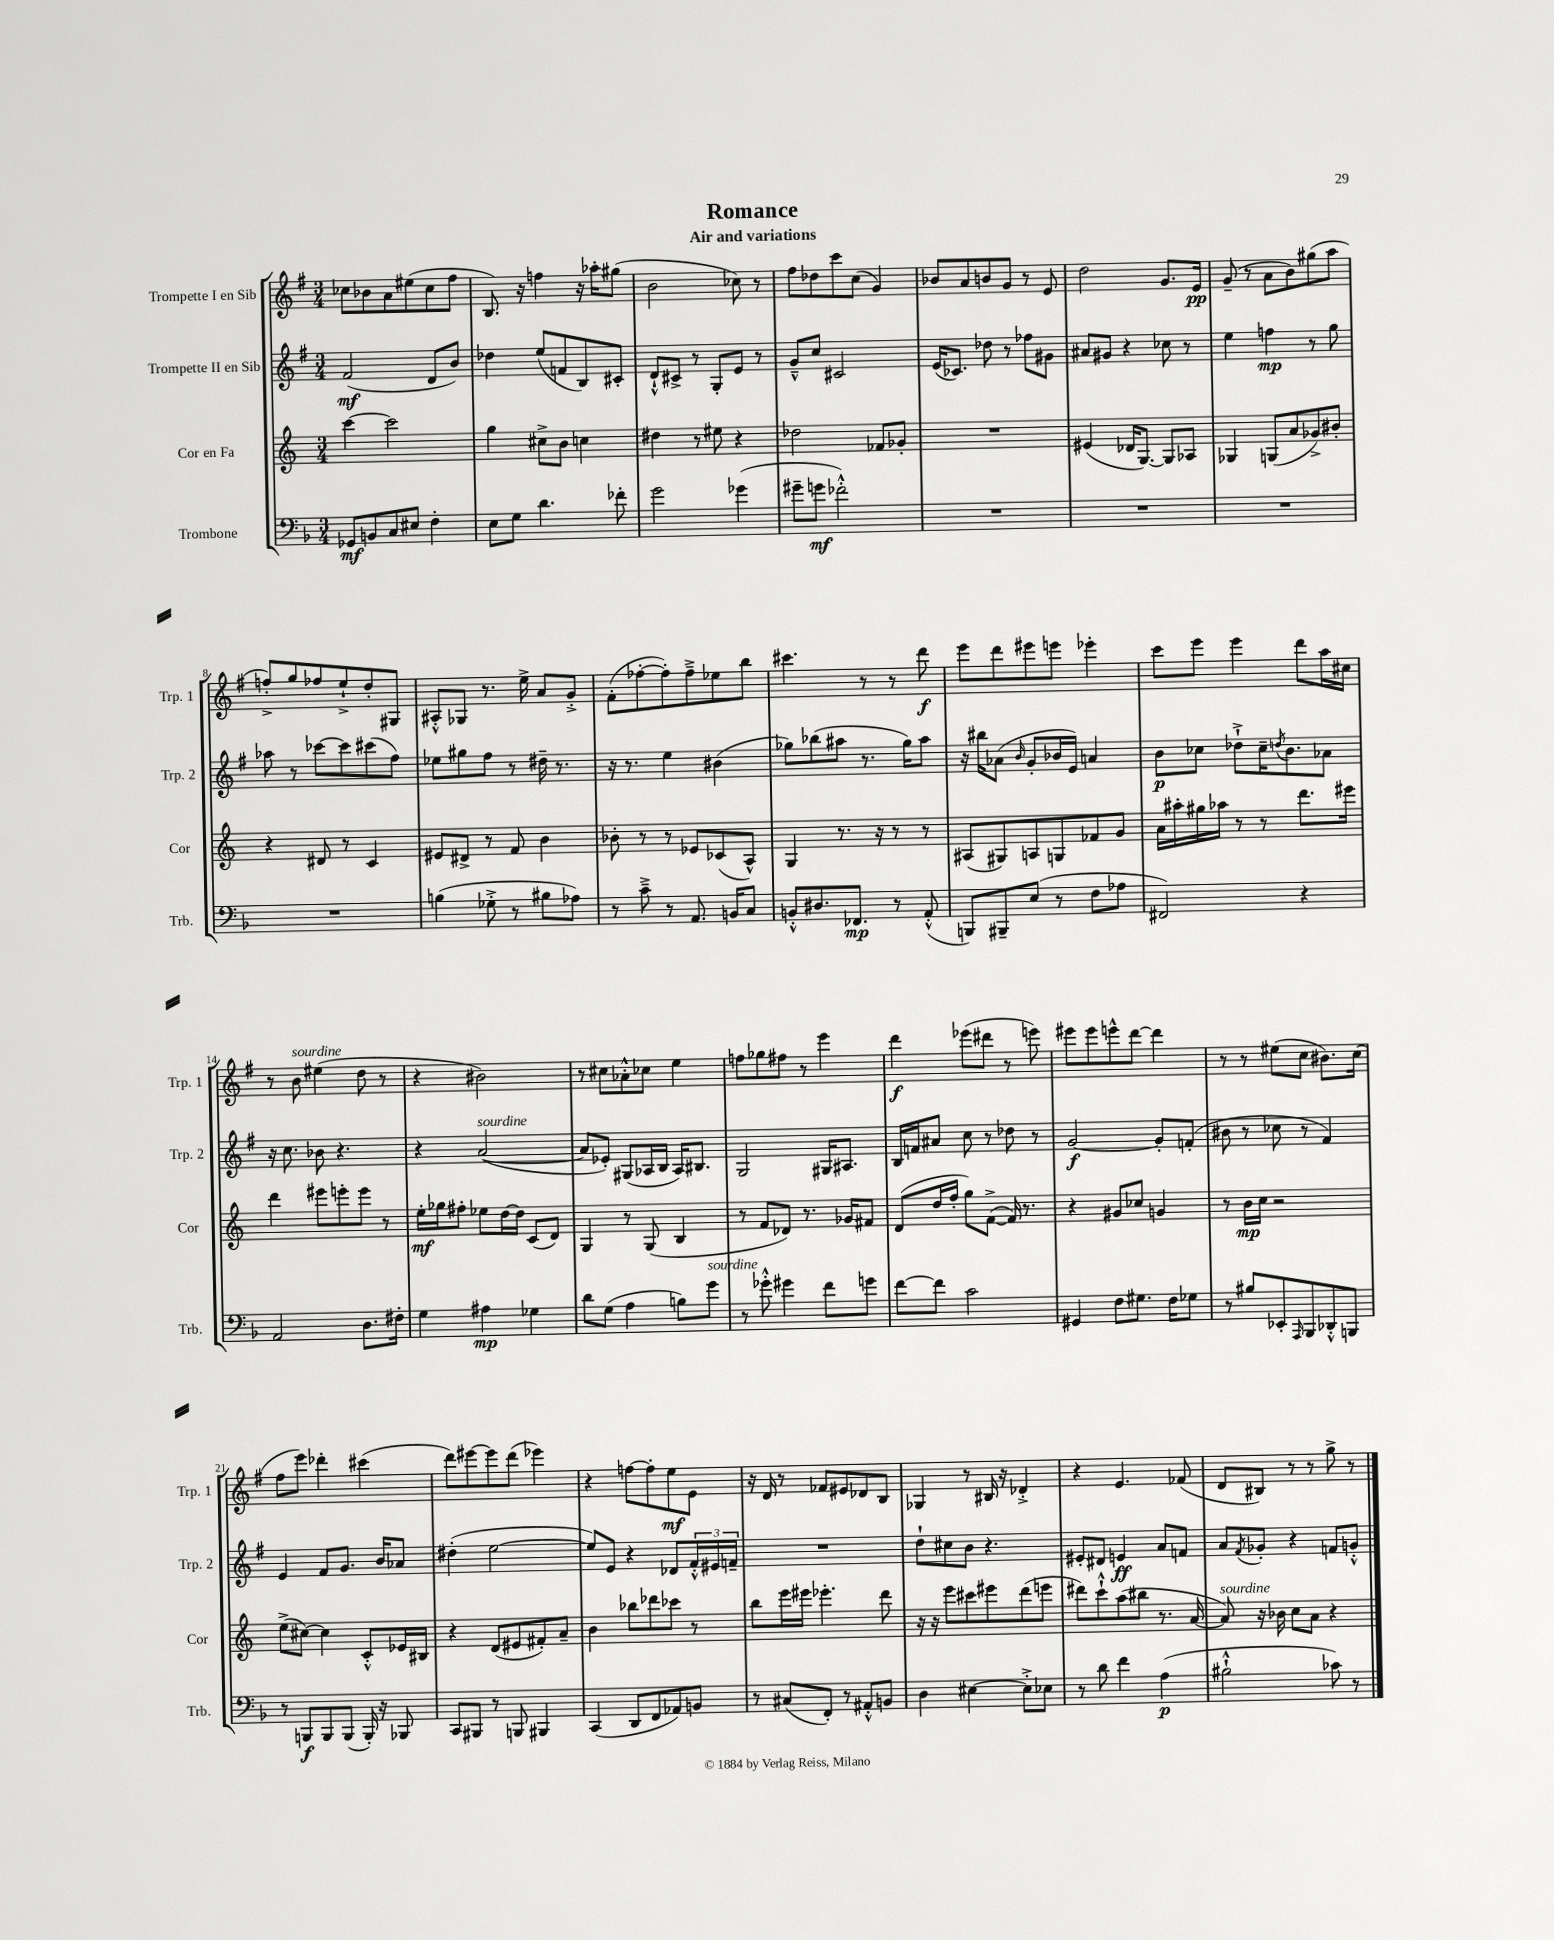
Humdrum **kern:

**kern	**dynam	**kern	**dynam	**kern	**dynam	**kern	**dynam
*part4	*part4	*part3	*part3	*part2	*part2	*part1	*part1
*staff4	*staff4	*staff3	*staff3	*staff2	*staff2	*staff1	*staff1
*I"Trombone	*	*I"Cor en Fa	*	*I"Trompette II en Sib	*	*I"Trompette I en Sib	*
*I'Trb.	*	*I'Cor	*	*I'Trp. 2	*	*I'Trp. 1	*
*clefF4	*	*clefG2	*	*clefG2	*	*clefG2	*
*k[b-]	*	*k[]	*	*k[f#]	*	*k[f#]	*
*M3/4	*	*M3/4	*	*M3/4	*	*M3/4	*
=1	=1	=1	=1	=1	=1	=1	=1
8GG-X/L	mf	[4ccc\	.	(2f#/	mf	8cc-X\L	.
8BBn/	.	.	.	.	.	8b-X\	.
8C/	.	2ccc\]	.	.	.	8a\	.
8E#X/J	.	.	.	.	.	(8ee#X\	.
4F'\	.	.	.	8d/L	.	8cc-\	.
.	.	.	.	8b/J)	.	8ff#\J	.
=2	=2	=2	=2	=2	=2	=2	=2
8E\L	.	4gg\	.	4dd-X\	.	8.B/)	.
8G\J	.	.	.	.	.	.	.
.	.	.	.	.	.	16r	.
4.d\	.	8cc#X^\L	.	(8ee/L	.	4ffn\	.
.	.	8b\J	.	8fn/	.	.	.
.	.	4ccn\	.	8B/)	.	16r	.
.	.	.	.	.	.	16aa-X'\KL	.
8f-X'\	.	.	.	8c#X'/J	.	(8gg#X\J	.
=3	=3	=3	=3	=3	=3	=3	=3
2g\	.	4dd#X\	.	8d`^^/L	.	2b\	.
.	.	.	.	8c#X^/J	.	.	.
.	.	8r	.	8r	.	.	.
.	.	8ee#X\	.	8G'/L	.	.	.
(4g-X\	.	4r	.	8e/J	.	8cc-X\)	.
.	.	.	.	8r	.	8r	.
=4	=4	=4	=4	=4	=4	=4	=4
8g#X~\L	.	2dd-X\	.	8g~^^/L	.	8ff#\L	.
8gn\J	mf	.	.	8cc/J	.	8dd-X\	.
2f-X'^^\)	.	.	.	2c#X/	.	8ccc\	.
.	.	.	.	.	.	(8cc\J	.
.	.	8f-X/L	.	.	.	4g/)	.
.	.	8g-X'/J	.	.	.	.	.
=5	=5	=5	=5	=5	=5	=5	=5
2.r	.	2.r	.	(16e/KL	.	8b-X/L	.
.	.	.	.	8.c-X/J)	.	.	.
.	.	.	.	.	.	8a/	.
.	.	.	.	8dd-X\	.	8bn/	.
.	.	.	.	8r	.	8g/J	.
.	.	.	.	8ff-X\L	.	8r	.
.	.	.	.	8g#X\J	.	8e/	.
=6	=6	=6	=6	=6	=6	=6	=6
2.r	.	(4e#X/	.	8a#X/L	.	2dd\	.
.	.	.	.	8g#X/J	.	.	.
.	.	16d-X/KL	.	4r	.	.	.
.	.	[8.G/J)	.	.	.	.	.
.	.	8G/L]	.	8cc-X\	.	8.g/L	.
.	.	8A-X/J	.	8r	.	.	.
.	.	.	.	.	.	16e/Jk	pp
=7	=7	=7	=7	=7	=7	=7	=7
2.r	.	4G-X/	.	4ee\	.	(8g~/	.
.	.	.	.	.	.	8r	.
.	.	(8Gn/L	.	4ffn\	mp	8a\L	.
.	.	8a/	.	.	.	8b\)	.
.	.	8g-X^/)	.	8r	.	(8gg#X\	.
.	.	8b#X'/J	.	8gg\	.	8aa\J	.
!!LO:LB:g=z
=8	=8	=8	=8	=8	=8	=8	=8
2.r	.	4r	.	8aa-X\	.	8ffn'^/L)	.
.	.	.	.	8r	.	8gg/	.
.	.	8d#X/	.	[8ccc-X\L	.	8ff-X/	.
.	.	8r	.	8ccc-\]	.	8ee`^/	.
.	.	4c/	.	(8ccc#X\	.	8dd'/	.
.	.	.	.	8ff#\J)	.	8G#X/J	.
=9	=9	=9	=9	=9	=9	=9	=9
(4Bn\	.	8e#X/L	.	8ee-X\L	.	8A#X'^^/L	.
.	.	8d#X^/J	.	8gg#X\	.	8G-X/J	.
8G-X'^\	.	8r	.	8ff#\J	.	8.r	.
8r	.	8f/	.	8r	.	.	.
.	.	.	.	.	.	16ee^\	.
8B#X\L	.	4b\	.	16dd#X~\	.	8a/L	.
.	.	.	.	8.r	.	.	.
8A-X\J)	.	.	.	.	.	8g'^/J	.
=10	=10	=10	=10	=10	=10	=10	=10
8r	.	8b-X'\	.	16r	.	(8f#'\L	.
.	.	.	.	8.r	.	.	.
8c~^\	.	8r	.	.	.	[8ff-X'\	.
8r	.	8r	.	4ee\	.	8ff-'\])	.
8.AA/	.	8e-X/L	.	.	.	8ff-~^\	.
.	.	(8c-X/	.	(4b#X\	.	8ee-X\	.
16BBn/KL	.	.	.	.	.	.	.
8C/J	.	8A^^/J)	.	.	.	8bb\J	.
=11	=11	=11	=11	=11	=11	=11	=11
8BBn'^^/L	.	4G/	.	8gg-X\L)	.	4.ccc#X\	.
8.D#X/	.	.	.	(8bb-X\	.	.	.
.	.	8.r	.	8aa#X\J	.	.	.
8.FF-X/J	mp	.	.	.	.	.	.
.	.	.	.	8.r	.	8r	.
.	.	16r	.	.	.	.	.
8r	.	8r	.	.	.	8r	.
.	.	.	.	16gg-\KL)	.	.	.
(8AA'^^/	.	8r	.	8aa#\J	.	8ddd\	f
=12	=12	=12	=12	=12	=12	=12	=12
8BBBn/L)	.	(8A#X/L	.	16r	.	8eee\L	.
.	.	.	.	16bb#X\KL	.	.	.
8BBB#X~/	.	8G#X/)	.	(8a-X\J	.	8ddd\	.
.	.	.	.	16qqb/	.	.	.
(8E/J	.	8An/	.	8g'/L	.	8eee#X\	.
8r	.	8Gn/	.	16b-X/L	.	8eeen\J	.
.	.	.	.	16e/JJ)	.	.	.
8F\L	.	8f-X/	.	4an/	.	4eee-X'\	.
8A-X\J	.	8g/J	.	.	.	.	.
=13	=13	=13	=13	=13	=13	=13	=13
2FF#X/)	.	16a\LL	.	8b\L	p	8ccc\L	.
.	.	16aa#X'\	.	.	.	.	.
.	.	16gg#X\	.	8cc-X\J	.	8eee\J	.
.	.	16aa-X\JJ	.	.	.	.	.
.	.	8r	.	8dd-X`^\L	.	4eee\	.
.	.	8r	.	16cc-~\K	.	.	.
.	.	.	.	8qddn/	.	.	.
.	.	.	.	8.b\	.	.	.
4r	.	8.ddd\L	.	.	.	8ddd\L	.
.	.	.	.	8a-X\J	.	16aa\L	.
.	.	16eee#X\Jk	.	.	.	16cc#X\JJ	.
!!LO:LB:g=z
=14	=14	=14	=14	=14	=14	=14	=14
2AA/	.	4ddd\	.	16r	.	8r	.
.	.	.	.	8.cc\	.	.	.
!	!	!	!	!	!	!LO:TX:a:i:t=sourdine	!
.	.	.	.	.	.	8b\	.
.	.	8eee#X\L	.	8b-X\	.	(4ee#X\	.
.	.	8eeen'\	.	4.r	.	.	.
8.D\L	.	8eee\J	.	.	.	8dd\	.
.	.	8r	.	.	.	8r	.
16F#X'\Jk	.	.	.	.	.	.	.
=15	=15	=15	=15	=15	=15	=15	=15
4G\	.	16ee'\LL	mf	4r	.	4r	.
.	.	16gg-X\J	.	.	.	.	.
.	.	8ff#X'\J	.	.	.	.	.
!	!	!	!	!LO:TX:a:i:t=sourdine	!	!	!
4A#X\	mp	8ee-X\L	.	([2a/	.	2b#X\)	.
.	.	[16dd\L	.	.	.	.	.
.	.	16dd\JJ]	.	.	.	.	.
4G-X\	.	(8c/L	.	.	.	.	.
.	.	8d/J)	.	.	.	.	.
=16	=16	=16	=16	=16	=16	=16	=16
8d\L	.	4G/	.	8a/L]	.	8r	.
(8G\J	.	.	.	8e-X'/J)	.	8cc#X\L	.
4A\	.	8r	.	(8G#X/L	.	8a-X'^^\	.
.	.	(8G/	.	16A-X/L	.	8cc-X\J	.
.	.	.	.	16B/JJ	.	.	.
8Bn\L)	.	4B/	.	16A-/KL)	.	4ee\	.
.	.	.	.	8.B#X/J	.	.	.
!LO:TX:a:i:t=sourdine	!	!	!	!	!	!	!
8g\J	.	.	.	.	.	.	.
=17	=17	=17	=17	=17	=17	=17	=17
8r	.	8r	.	2G/	.	8ffn\L	.
8g-X'^^\	.	8f/L	.	.	.	8gg-X\	.
4g#X\	.	8d-X/J)	.	.	.	8ff#X\J	.
.	.	8.r	.	.	.	8r	.
8f\L	.	.	.	16G#X/KL	.	4eee\	.
.	.	16g-X/KL	.	8.A#X/J	.	.	.
8gn\J	.	8f#X/J	.	.	.	.	.
=18	=18	=18	=18	=18	=18	=18	=18
[8f\L	.	(8d/L	.	16B/LL	.	4ddd\	f
.	.	.	.	16fn/J	.	.	.
8f\J]	.	16dd/L	.	8a#X/J	.	.	.
.	.	16ff'/JJ	.	.	.	.	.
2c\	.	8gg\L)	.	8cc\	.	(8eee-X\L	.
.	.	([8f^\J	.	8r	.	8ddd#X\J	.
.	.	16f/])	.	8dd-X\	.	8r	.
.	.	8.r	.	.	.	.	.
.	.	.	.	8r	.	8eeen\)	.
=19	=19	=19	=19	=19	=19	=19	=19
4GG#X/	.	4r	.	[2g/	f	8eee#X\L	.
.	.	.	.	.	.	8eee#\	.
8F\L	.	8g#X/L	.	.	.	8eeen^^\	.
8.G#X\J	.	8cc-X/J	.	.	.	[8ddd\J	.
.	.	4gn/	.	8g'/L]	.	4ddd\]	.
16F\KL	.	.	.	.	.	.	.
8G-X\J	.	.	.	(8fn'/J	.	.	.
=20	=20	=20	=20	=20	=20	=20	=20
8r	.	8r	.	8b#X\	.	8r	.
8B#X/L	.	16b\LL	mp	8r	.	8r	.
.	.	16cc\JJ	.	.	.	.	.
8EE-X'/	.	2r	.	8cc-X\	.	(8ee#X\L	.
16qqAAA/	.	.	.	.	.	.	.
8BBB-/	.	.	.	8r	.	8cc\J	.
8DD-X'^^/	.	.	.	4f#/)	.	8.b#X\L)	.
8BBBn/J	.	.	.	.	.	.	.
.	.	.	.	.	.	(16cc\Jk	.
!!LO:LB:g=z
=21	=21	=21	=21	=21	=21	=21	=21
8r	.	(8ee^\L	.	4e/	.	8ff#\L	.
8BBBn/L	f	[8cc#X\J)	.	.	.	8eee\J)	.
8BBB/	.	4cc#\]	.	8f#/L	.	4ddd-X'\	.
(8BBB/J	.	.	.	8.g/J	.	.	.
16BBB'/)	.	8c'^^/L	.	.	.	(4ccc#X\	.
16r	.	.	.	16b/KL	.	.	.
8BBB-X/	.	16e-X/L	.	8a-X/J	.	.	.
.	.	16B#X/JJ	.	.	.	.	.
=22	=22	=22	=22	=22	=22	=22	=22
8CC/L	.	4r	.	(4dd#X'\	.	8ddd\L)	.
8BBB#X/J	.	.	.	.	.	[8eee#X\	.
8r	.	(8d/L	.	[2ee\	.	8eee#\]	.
8BBBn/	.	8e#X/	.	.	.	(8ddd\J	.
4BBB#X/	.	8f#X'/)	.	.	.	4eee-X\)	.
.	.	8a~/J	.	.	.	.	.
=23	=23	=23	=23	=23	=23	=23	=23
(4CC/	.	4b\	.	8ee/L])	.	4r	.
.	.	.	.	8e/J	.	.	.
8DD/L	.	8bb-X\L	.	4r	.	[8ffn\L	.
8FF/	.	8ddd-X\	.	.	.	8ff'\]	.
8AA-X/)	.	8ccc-X\J	.	8d-X/L	.	8ee\	mf
8BBn/J	.	8r	.	24f#'^^/L	.	8e\J	.
.	.	.	.	24e#X/	.	.	.
.	.	.	.	24fn~/JJ	.	.	.
=24	=24	=24	=24	=24	=24	=24	=24
8r	.	8bb\L	.	2.r	.	16r	.
.	.	.	.	.	.	16d/	.
(8C#X/L	.	16eee\L	.	.	.	8r	.
.	.	16eee#X\JJ	.	.	.	.	.
8FF'/J)	.	4.eee-X'\	.	.	.	8f-X/L	.
8r	.	.	.	.	.	8e#X/	.
8AA#X'^^/L	.	.	.	.	.	8d-X/	.
8BBn/J	.	8ddd\	.	.	.	8B/J	.
=25	=25	=25	=25	=25	=25	=25	=25
4D\	.	16r	.	8dd`\L	.	4G-X/	.
.	.	16r	.	.	.	.	.
.	.	8eee\L	.	8cc#X\	.	.	.
[4E#X\	.	8ccc#X\	.	8b\J	.	8r	.
.	.	8eee#X\	.	4.r	.	16B#X/	.
.	.	.	.	.	.	16r	.
8E#'^\L]	.	(8ddd\	.	.	.	4d-X'^/	.
8E-X\J	.	8eeen\J	.	.	.	.	.
=26	=26	=26	=26	=26	=26	=26	=26
8r	.	8ddd#X\L)	.	8e#X'/L	.	4r	.
8d\	.	8ccc`^^\	.	8d#X/J	.	.	.
4f\	.	(8aa\	.	4en/	ff	4.e/	.
.	.	8bb#X\J	.	.	.	.	.
(4A\	p	8.r	.	8a/L	.	.	.
.	.	.	.	8fn/J	.	(8f-X/	.
.	.	[16a/	.	.	.	.	.
=27	=27	=27	=27	=27	=27	=27	=27
!	!	!LO:TX:a:i:t=sourdine	!	!	!	!	!
2B#X`^^\	.	8a/])	.	8a/L	.	8d/L	.
.	.	.	.	8qf#/	.	.	.
.	.	16r	.	8g-X'/J	.	8B#X/J)	.
.	.	16b-X\	.	.	.	.	.
.	.	8cc\L	.	4r	.	8r	.
.	.	8a\J	.	.	.	8r	.
8c-X\)	.	4r	.	8fn/L	.	8gg^\	.
8r	.	.	.	8gn'^^/J	.	8r	.
==	==	==	==	==	==	==	==
*-	*-	*-	*-	*-	*-	*-	*-
